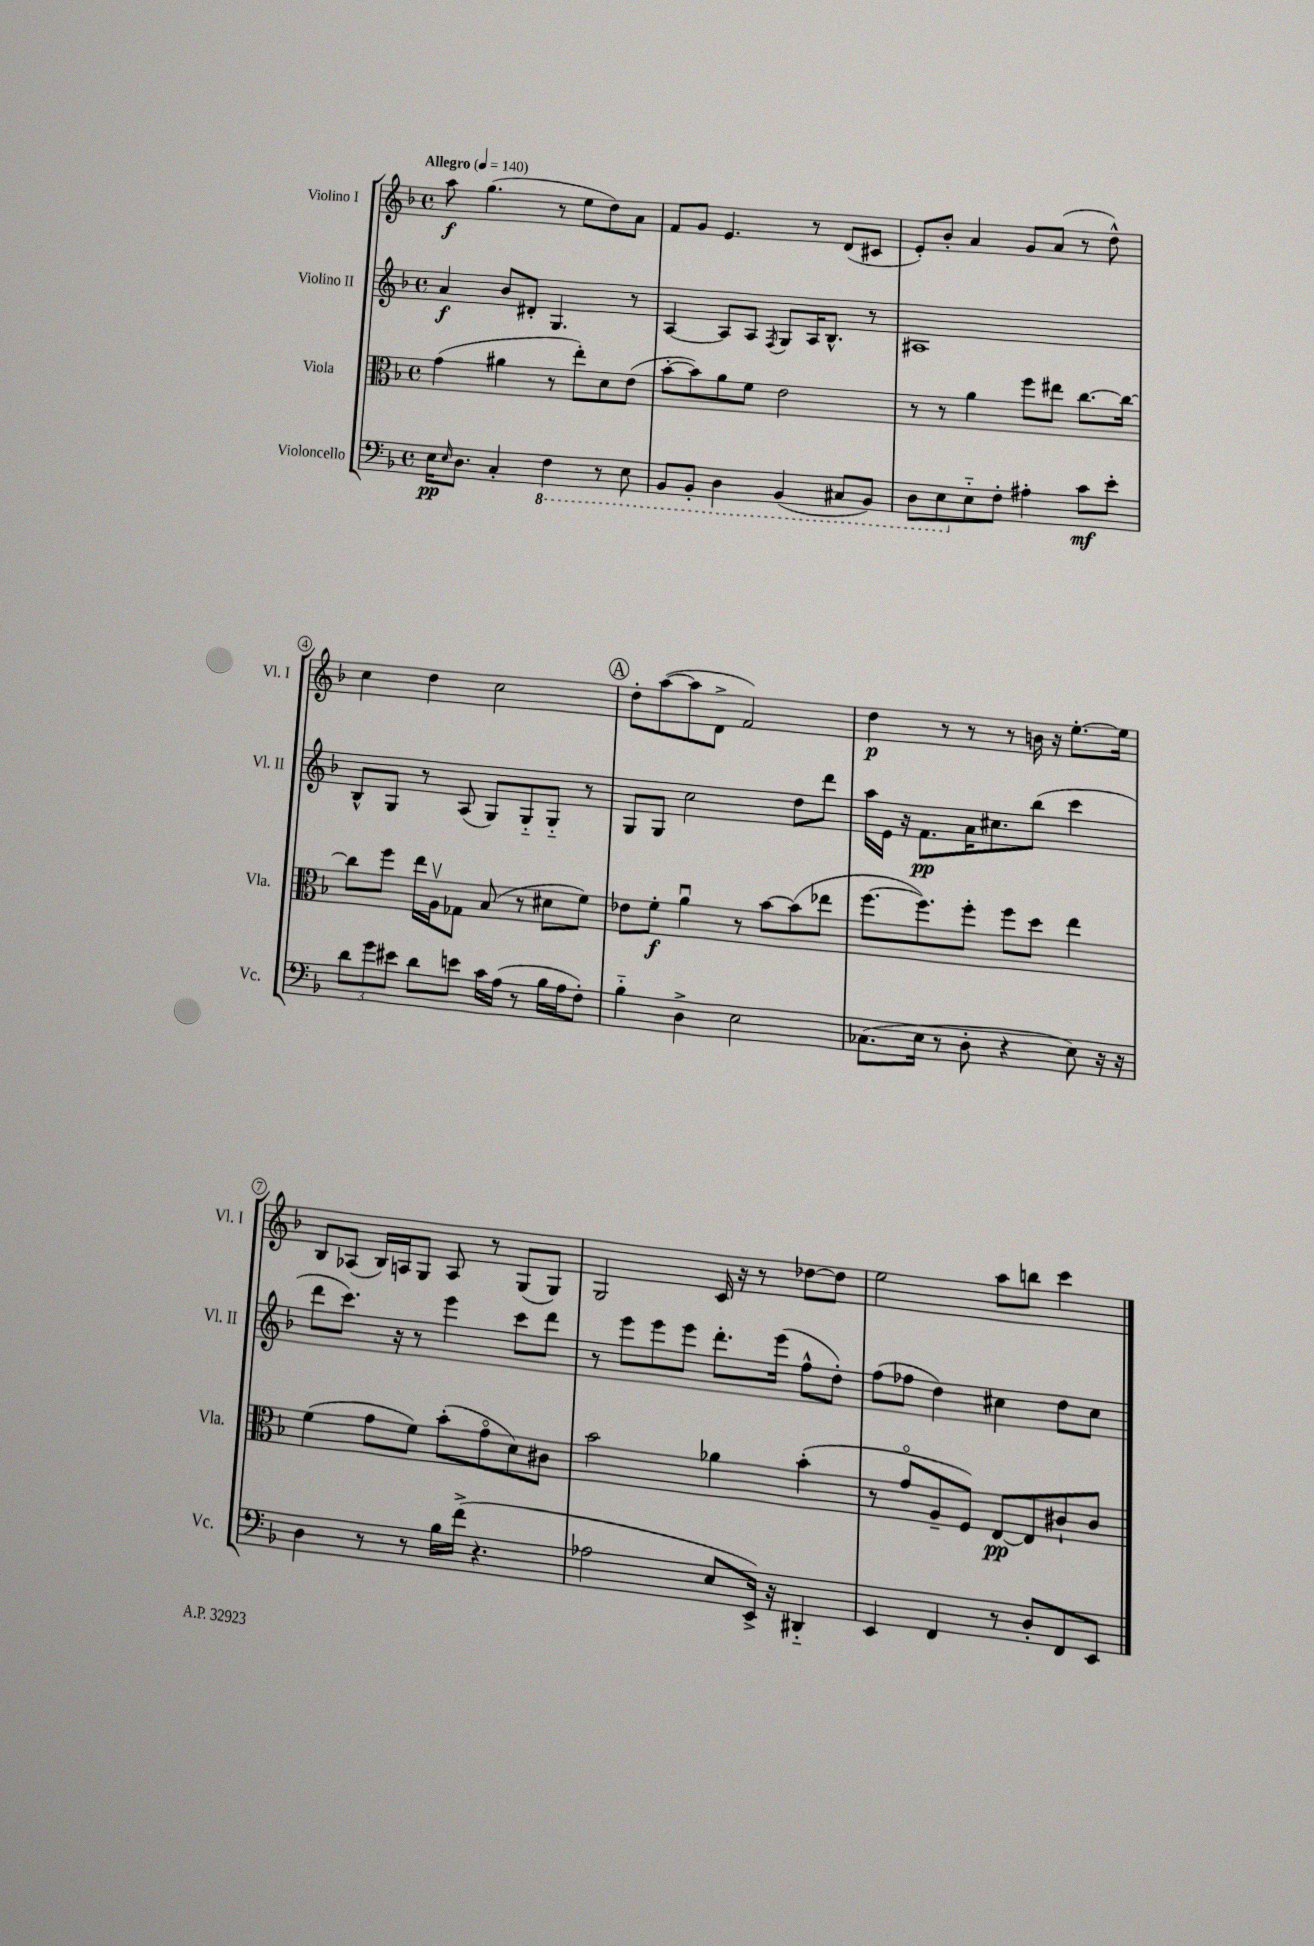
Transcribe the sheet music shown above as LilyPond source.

<<
\new StaffGroup <<
\new Staff = "s0" \with { instrumentName = "Violino I" shortInstrumentName = "Vl. I" } {
    \clef treble \key f \major \defaultTimeSignature \time 4/4 \tempo "Allegro" 4 = 140
    a''8\f g''4.( r8 e''8 d''8) a'8 |
    f'8 g'8 e'4. r8 d'8( cis'8 |
    e'8-.) bes'8-. a'4 g'8 a'8( r8 d''8-^) |
    c''4 d''4 c''2 |
    \mark \markup { \circle "A" } d''8-. a''8~( a''8 d'8-> f'2) |
    d''4\p r8 r8 r8 b'16 r16 e''8.~-. e''16 |
    bes8 aes8( bes16) a16 g8 a8 r8 g8( g8) |
    g2 c'16 r16 r8 des''8~ des''8 |
    e''2 a''8 b''8 c'''4 \bar "|." |
}
\new Staff = "s1" \with { instrumentName = "Violino II" shortInstrumentName = "Vl. II" } {
    \clef treble \key f \major \defaultTimeSignature \time 4/4
    a'4\f bes'8 dis'8-. g4. r8 |
    a4~ a8 a8 \acciaccatura { f8 } g8 a16 bes8.-^ r8 |
    ais1 |
    bes8-^ g8 r8 a8( g8) g8-_ g8-_ r8 |
    \mark \markup { \circle "A" } g8 g8 c''2 d''8 d'''8 |
    a''16 e'16 r16 f'8.\pp a'16 cis''8. bes''8( c'''4 |
    d'''8 c'''8.) r16 r8 e'''4 c'''8 d'''8 |
    r8 e'''8 e'''8 e'''8 d'''8.-. e'''16( f''8-^ d''8-.) |
    f''8( fes''8 d''4) cis''4 d''8 cis''8 \bar "|." |
}
\new Staff = "s2" \with { instrumentName = "Viola" shortInstrumentName = "Vla." } {
    \clef alto \key f \major \defaultTimeSignature \time 4/4
    g'4( ais'4 r8 e''8-.) d'8 e'8( |
    bes'8~-. bes'8) a'8 f'8 e'2 |
    r8 r8 a'4 f''8 eis''8 c''8.~ c''16~ |
    c''8 f''8 e''16 a16\upbow ges8 bes8( r8 dis'8 f'8) |
    \mark \markup { \circle "A" } ees'8 f'8-.\f a'4\downbow r8 bes'8~ bes'8( ees''8 |
    f''8.~ f''8.) f''8-. f''8 d''8 e''4 |
    f'4( g'8 f'8) bes'8-.( g'8\flageolet d'8) cis'8 |
    bes'2 aes'4 bes'4-.( |
    r8 g'8\flageolet a8-- f8) e8~\pp e8 cis'8-! cis'8 \bar "|." |
}
\new Staff = "s3" \with { instrumentName = "Violoncello" shortInstrumentName = "Vc." } {
    \clef bass \key f \major \defaultTimeSignature \time 4/4
    e16\pp \grace { e16 } d8. c4-. \ottava #-1 f,4 r8 e,8 |
    bes,,8 bes,,8-. d,4 bes,,4( cis,8 bes,,8) |
    d,8 e,8 \ottava #0 e8-_ f8-. ais4-. c'8\mf e'8-. |
    \tuplet 3/2 { d'8 g'8 eis'8 } d'8 e'8 c'16 a16( r8 bes16 a16 f8-.) |
    \mark \markup { \circle "A" } bes4-_ d4-> e2 |
    ces8.( e16 r8 d8-. r4 e8) r16 r16 |
    d4 r8 r8 bes16 f'16->( r4. |
    aes2 e8 e,16->) r16 dis,4-_ |
    e,4 f,4 r8 d8-. f,8 e,8 \bar "|." |
}
>>
>>
\layout { \context { \Score \override BarNumber.stencil = #(make-stencil-circler 0.1 0.3 ly:text-interface::print) } }
